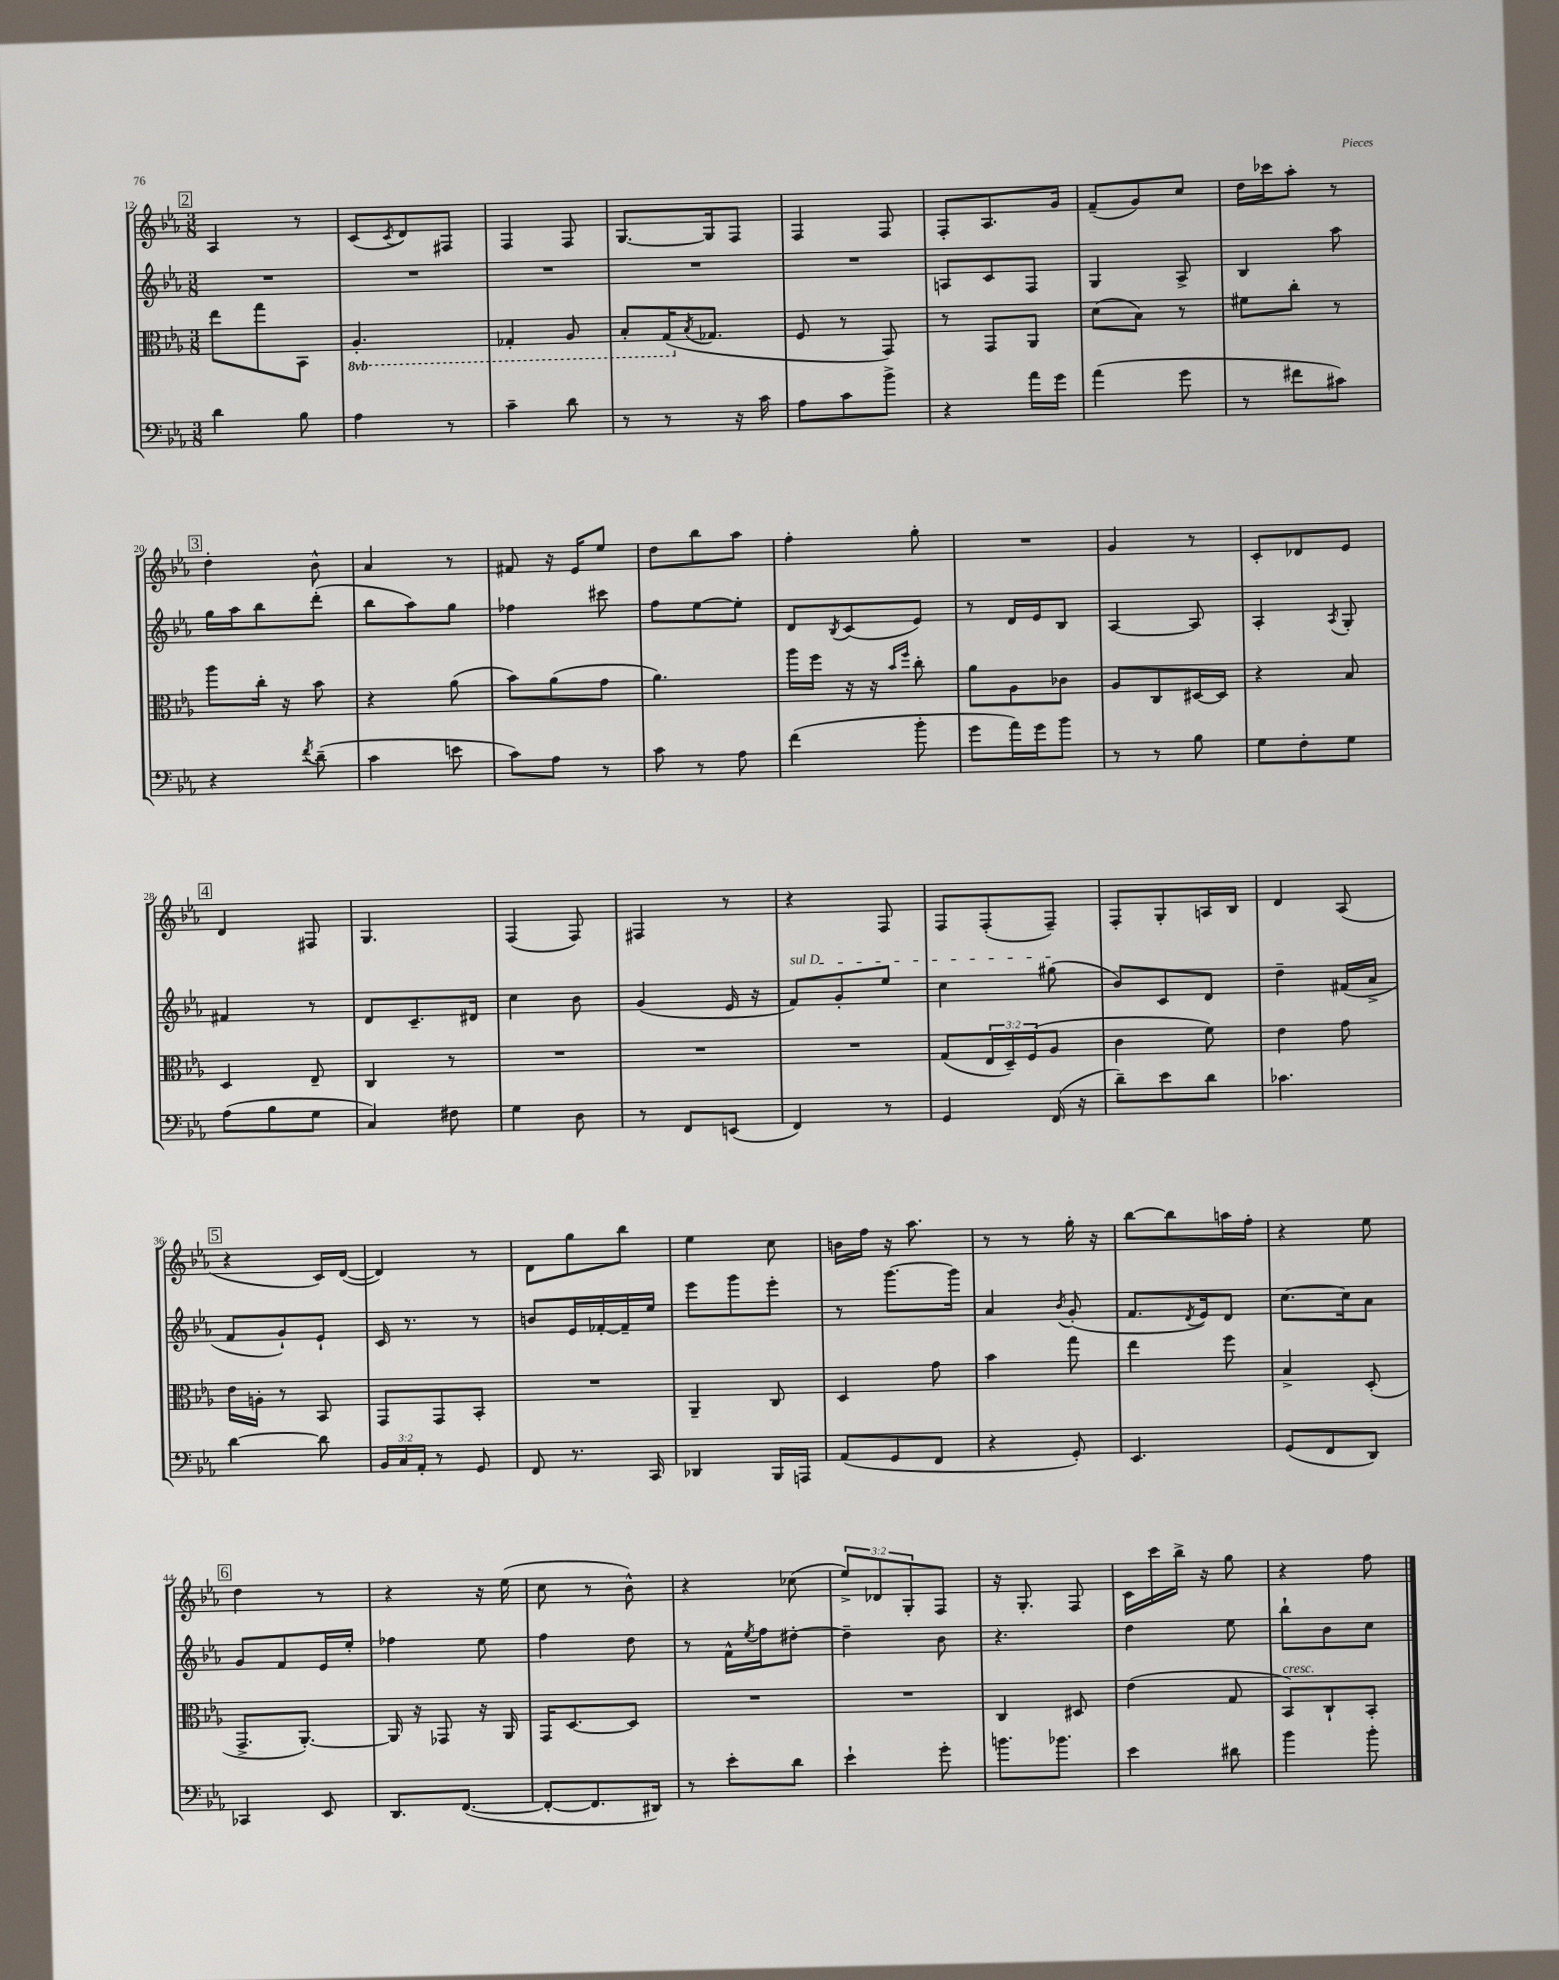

**kern	**kern	**kern	**kern
*staff4	*staff3	*staff2	*staff1
*clefF4	*clefC3	*clefG2	*clefG2
*k[b-e-a-]	*k[b-e-a-]	*k[b-e-a-]	*k[b-e-a-]
*M3/8	*M3/8	*M3/8	*M3/8
4d	8ee-	4.r	4A-
.	8gg	.	.
8B-	8BB-	.	8r
=	=	=	=
4A-	4.AA-'	4.r	(8c
.	.	.	8qc
.	.	.	8d)
8r	.	.	8F#
=	=	=	=
4c~	4GG-'	4.r	4F
8d	8AA-	.	8F
=	=	=	=
8r	8BB-'	4.r	[8.G
8r	(16GG	.	.
.	8qB-	.	.
.	8.G-	.	16G]
16r	.	.	8F
16c	.	.	.
=	=	=	=
8A-	8F	4.r	4F
8c	8r	.	.
8b-^	8GG)	.	8F
=	=	=	=
4r	8r	8A	8F'
.	8GG	8c	8.A-
16a-	8AA-	8F	.
16g	.	.	16g
=	=	=	=
(4a-	(8d	4G	(8f~
.	8B-)	.	8g)
8g	8r	8A-^	8cc
=	=	=	=
8r	8f#	4B-	16dd
.	.	.	16ccc-
8f#	8cc'	.	8aa-'
8c#)	8r	8aa-	8r
=	=	=	=
4r	8aa-	16gg	4dd'
.	.	16aa-	.
.	16cc'	8bb-	.
.	16r	.	.
8qf	.	.	.
(8d~	8b-	(8ddd'	8b-^^
=	=	=	=
4c	4r	8bb-	4a-
.	.	8aa-)	.
8e	(8a-	8gg	8r
=	=	=	=
8c)	8b-)	4ff-	8f#
8A-	(8a-	.	16r
.	.	.	16e-
8r	8g	8ccc#	8ee-
=	=	=	=
8c	4.a-)	8ff	8dd
8r	.	[8ee-	8bb-
8A-	.	8ee-']	8aa-
=	=	=	=
(4f	16aa-	8d	4ff'
.	16ff	.	.
.	.	8qB-	.
.	16r	(8c	.
.	16r	.	.
.	16qqb-	.	.
.	16qqff	.	.
8b-'	8cc'	8e-)	8gg'
=	=	=	=
8g	8a-	8r	4.r
16a-)	8A-	16d	.
16g	.	16e-	.
8b-	8c-	8B-	.
=	=	=	=
8r	8A-	[4A-	4g
8r	8C	.	.
8B-	[16D#	8A-]	8r
.	16D#]	.	.
=	=	=	=
8G	4r	4A-'	8c'
8F'	.	.	8d-
.	.	8qA-	.
8G	8B-	8G'	8e-
=	=	=	=
(8A-	4D	4f#	4d
8B-	.	.	.
8G	8E-~	8r	8F#
=	=	=	=
4C)	4C	8d	4.G
.	.	8.c~	.
8F#	8r	.	.
.	.	16d#	.
=	=	=	=
4G	4.r	4cc	(4F
8D	.	8b-	8F)
=	=	=	=
8r	4.r	(4g	4F#
8FF	.	.	.
(8EE	.	16e-	8r
.	.	16r	.
=	=	=	=
4FF)	4.r	8f)	4r
.	.	8g'	.
8r	.	8ee-	8F
=	=	=	=
4GG	(8G	4cc	8F
.	24E-	.	(8F'
.	24D~)	.	.
.	(24F	.	.
(16FF	8A-	(8gg#	8F~)
16r	.	.	.
=	=	=	=
8d~)	4c	8b-)	8F'
8e-	.	8c	8G'
8d	8f)	8d	16A
.	.	.	16B-
=	=	=	=
4.c-	4e-	4dd~	4d
.	8g	(16f#	(8A-
.	.	16a-^	.
=	=	=	=
[4d	16e-	8f	4r
.	16A'	.	.
.	8r	8g`)	.
8d]	8BB-	8e-`	16c)
.	.	.	([16d
=	=	=	=
24BB-	8GG	16c	4d])
24C	.	.	.
.	.	8.r	.
24AA-'	.	.	.
8r	8GG	.	.
8GG	8BB-'	8r	8r
=	=	=	=
8FF	4.r	8b	8d
8.r	.	16e-	8gg
.	.	[16f-'	.
.	.	16f-~]	8bb-
16CC	.	16ee-	.
=	=	=	=
4DD-	4AA-~	8eee-	4ee-
.	.	8ggg	.
16BBB-	8C	8eee-'	8cc
16AAA	.	.	.
=	=	=	=
(8AA-	4D	8r	16b
.	.	.	16ff
8GG	.	[8.ggg	16r
.	.	.	8.aa-
8FF	8g	.	.
.	.	16ggg]	.
=	=	=	=
4r	4b-	4a-	8r
.	.	.	8r
.	.	8qb-	.
8GG')	8gg	(8g'	16gg'
.	.	.	16r
=	=	=	=
4.EE-	4ee-	8.f	[8bb-
.	.	.	8bb-]
.	.	8qd	.
.	.	16e-)	.
.	8ff	8d	16aa
.	.	.	16ff'
=	=	=	=
(8GG	4B-^	[8.cc	4r
8FF	.	.	.
.	.	16cc]	.
8DD)	(8D'	8a-	8ee-
=	=	=	=
4CC-	8.GG^	8g	4dd
.	.	8f	.
.	[8.AA-')	.	.
8EE-	.	16e-	8r
.	.	16ee-'	.
=	=	=	=
8.DD	16AA-]	4ff-	4r
.	16r	.	.
.	8GG-	.	.
([8.FF	.	.	.
.	16r	8ee-	16r
.	16AA-	.	(16ee-
=	=	=	=
8FF'_	16GG	4ff	8cc
.	[8.D	.	.
8.FF]	.	.	8r
.	8D]	8dd	8b-^^)
16DD#)	.	.	.
=	=	=	=
8r	4.r	8r	4r
8e-'	.	16f^^	.
.	.	8qee-	.
.	.	16ff	.
8d	.	[8dd#'	(8cc-
=	=	=	=
4e-`	4.r	4dd#~]	12ee-^)
.	.	.	12d-
.	.	.	12G'
8g'	.	8b-	8F
=	=	=	=
8.b	4C	4.r	16r
.	.	.	8.G'
8.b-	.	.	.
.	8D#	.	8F
=	=	=	=
4e-	(4e-	4dd	16c
.	.	.	16ccc
.	.	.	16bb-^
.	.	.	16r
8d#	8G	8ee-	8gg
=	=	=	=
4b-	8BB-)	8bb-`	4r
.	8C`	8b-	.
8b-'	8BB-'	8cc	8ff
==	==	==	==
*-	*-	*-	*-
